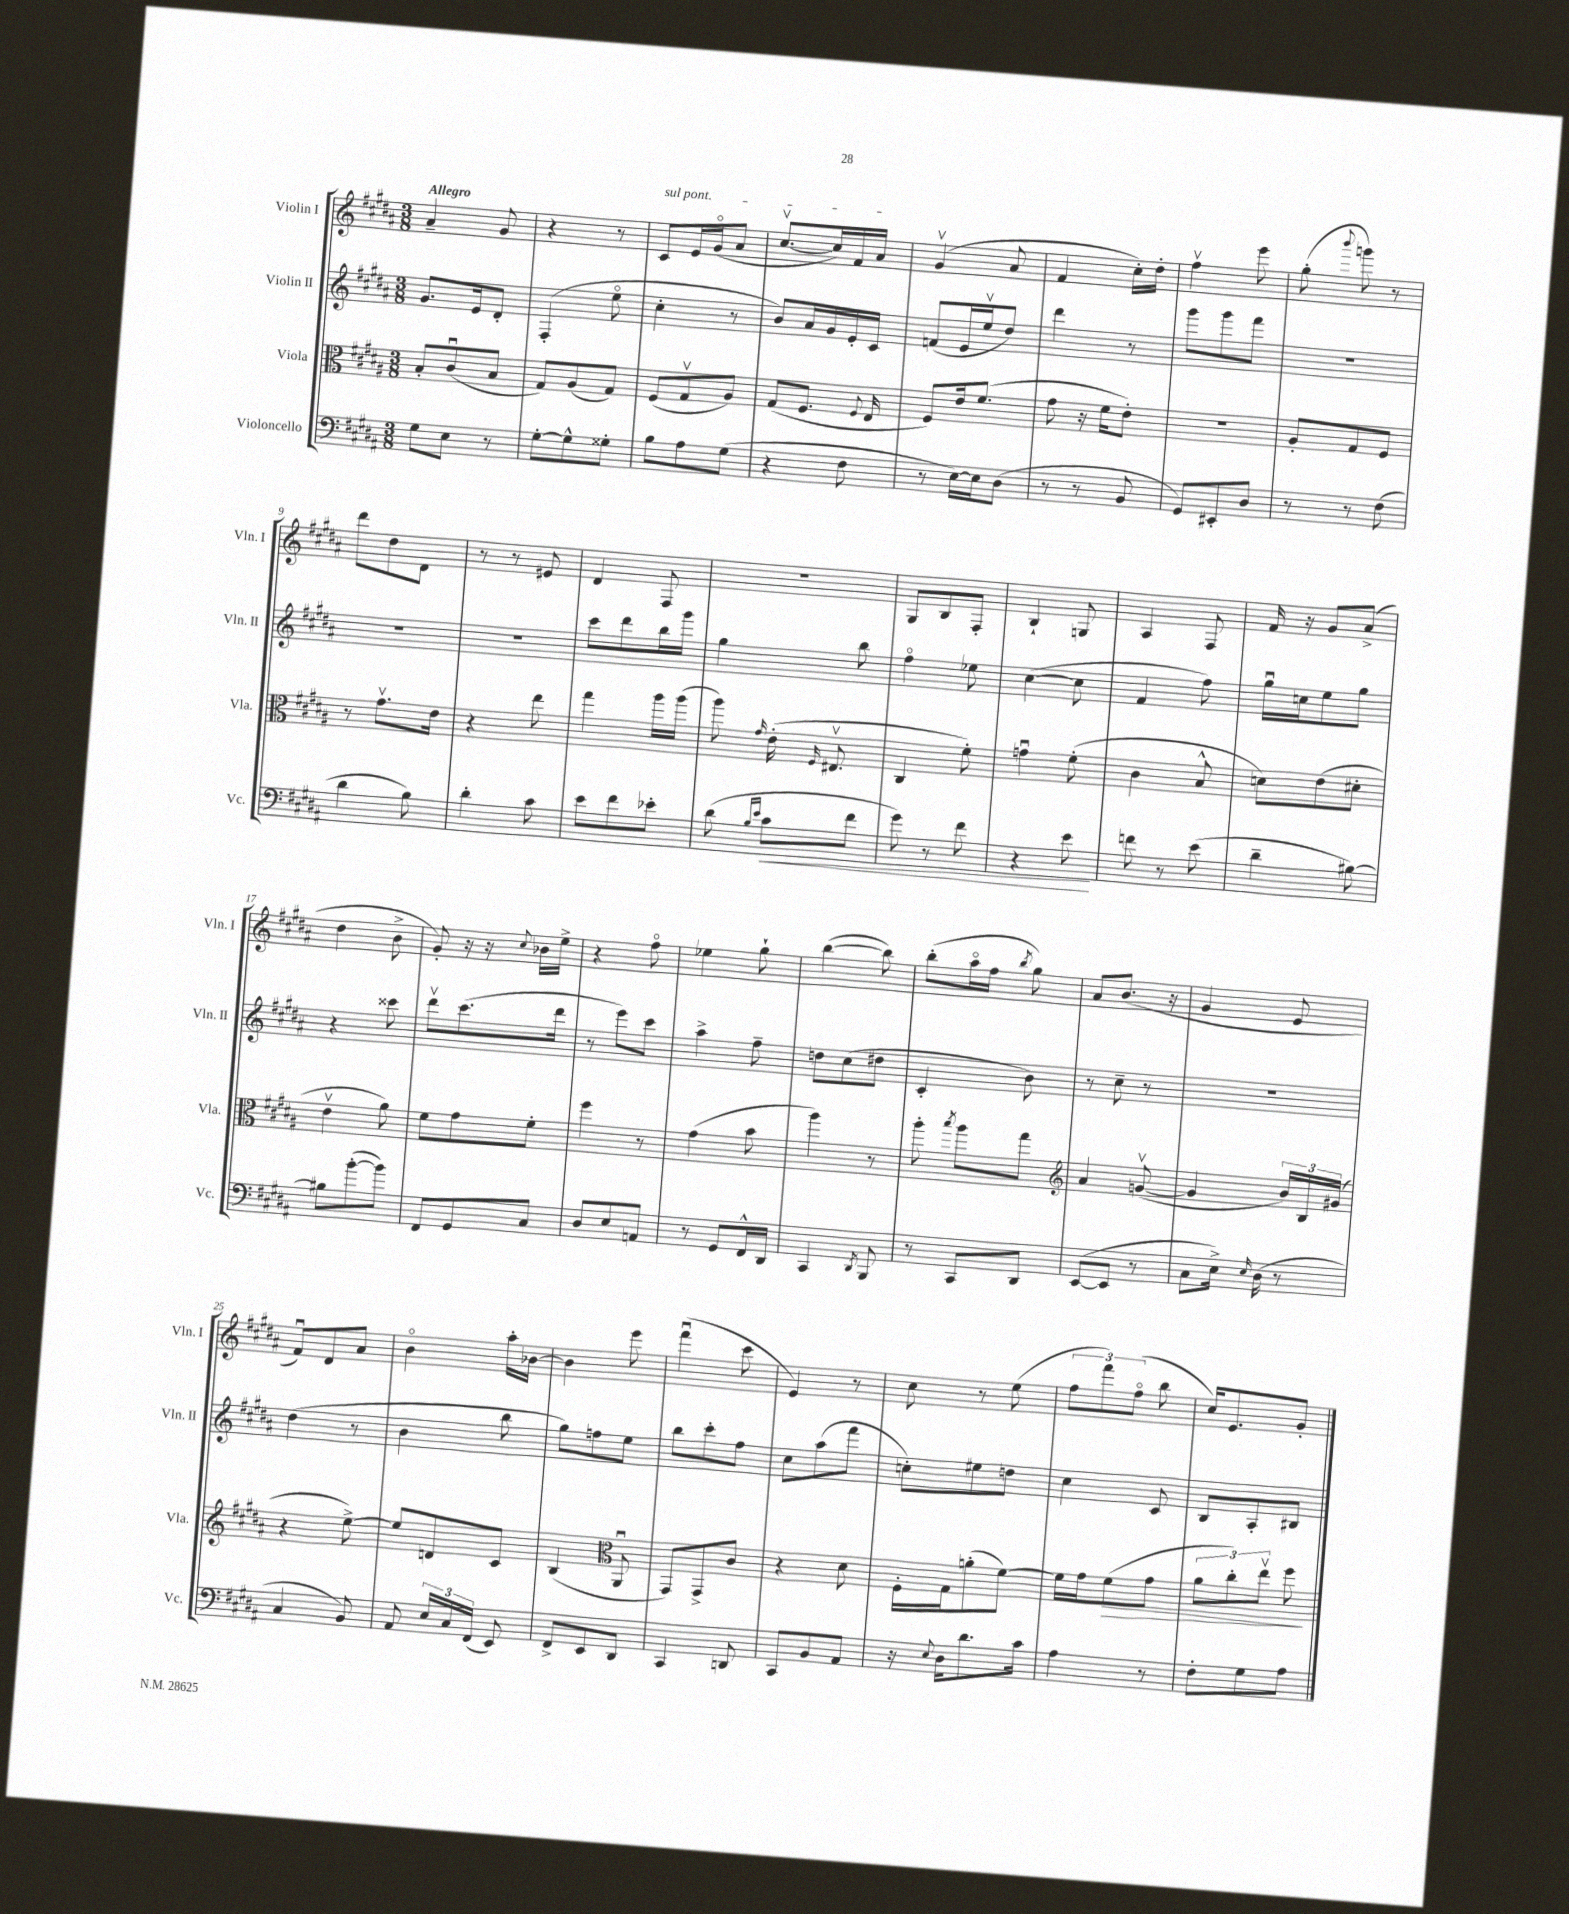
<<
\new StaffGroup <<
\new Staff = "s0" \with { instrumentName = "Violin I" shortInstrumentName = "Vln. I" } {
    \clef treble \key b \major \numericTimeSignature \time 3/8 \tempo "Allegro"
    \autoBeamOff ais'4-- gis'8 |
    r4 r8 |
    \once \override TextSpanner.bound-details.left.text = \markup { \italic "sul pont." } cis'8[\startTextSpan e'16 gis'16\flageolet( ais'8] |
    cis''8.[~\upbow cis''16) fis'16 ais'16]\stopTextSpan |
    gis'4\upbow( ais'8 |
    fis'4 cis''16[-.) dis''16]-. |
    fis''4\upbow e'''8 |
    gis''8-.( \appoggiatura { b'''8 } g'''8) r8 |
    dis'''8[ dis''8 dis'8] |
    r8 r8 eis'8 |
    dis'4 fis8 |
    R4. |
    gis8[ b8 fis8]-. |
    b4-! g8 |
    ais4 fis8 |
    fis'16 r16 gis'8[ ais'8]->( |
    dis''4 b'8-> |
    gis'8-.) r16 r16 \appoggiatura { cis''8 } bes'16[ e''16]-> |
    r4 fis''8\flageolet |
    ees''4 gis''8-! |
    b''4~( b''8) |
    b''8[-.( ais''16\flageolet fis''16] \acciaccatura { b''8 } gis''8) |
    ais'8[ b'8.]( r16 |
    gis'4 e'8 |
    fis'8[\downbow) dis'8 ais'8] |
    b'4\flageolet ais''16[-. bes'16]~ |
    bes'4 e'''8 |
    fis'''4\downbow( cis'''8 |
    e'4) r8 |
    cis''8 r8 e''8( |
    \tuplet 3/2 { fis''8[ fis'''8) fis''8]\flageolet( } b''8 |
    cis''16[) e'8. gis'8]-. \bar "|." |
}
\new Staff = "s1" \with { instrumentName = "Violin II" shortInstrumentName = "Vln. II" } {
    \clef treble \key b \major \numericTimeSignature \time 3/8
    \autoBeamOff gis'8.[ e'16 dis'8]-. |
    fis4-.( e''8\flageolet |
    cis''4-. r8 |
    b'8[) ais'16 gis'16 e'16-. cis'16] |
    f'8[( e'16 e''16\upbow dis''8]) |
    dis'''4 r8 |
    gis'''8[ gis'''8 fis'''8] |
    R4. |
    R4. |
    R4. |
    cis'''8[ dis'''8 b''16 gis'''16] |
    gis''4 b''8 |
    fis''4\flageolet ees''8 |
    cis''4~( cis''8 |
    fis'4 fis''8) |
    gis''16[\downbow c''16 e''8 gis''8] |
    r4 cisis'''8 |
    dis'''8[\upbow cis'''8.( dis'''16] |
    r8 e'''8[) cis'''8] |
    ais''4-> fis''8-- |
    d''8[ cis''8( dis''8] |
    cis'4-. b'8) |
    r8 cis''8-- r8 |
    r4. |
    dis''4( r8 |
    b'4 b''8 |
    gis''8[) f''8 e''8] |
    b''8[ cis'''8-. fis''8] |
    cis''8[ ais''8( fis'''8] |
    c''8[-.) eis''8 d''8] |
    cis''4 cis'8 |
    b8[ ais8-. bis8] \bar "|." |
}
\new Staff = "s2" \with { instrumentName = "Viola" shortInstrumentName = "Vla." } {
    \clef alto \key b \major \numericTimeSignature \time 3/8
    \autoBeamOff b8[-. cis'8\downbow( b8] |
    gis8[) ais8( gis8]) |
    fis8[( gis8\upbow ais8]) |
    gis8[( fis8.] \appoggiatura { fis8 } e16 |
    fis8[) e'16 fis'8.]( |
    gis'8 r16 fis'16[ e'8]-.) |
    R4. |
    ais8[-. gis8 fis8] |
    r8 gis'8.[\upbow e'16] |
    r4 e''8 |
    gis''4 ais''16[ ais''16]( |
    ais''8) \grace { gis'16 } e'16-.( \grace { fis16 } eis8.\upbow |
    cis4 fis'8-.) |
    g'4\downbow fis'8-.( |
    cis'4 b8-^ |
    d'8[) e'8( dis'8]-. |
    e'4\upbow ais'8) |
    fis'8[ gis'8 fis'8]-. |
    fis''4 r8 |
    gis'4( b'8 |
    ais''4) r8 |
    ais''8-. \acciaccatura { b''8 } ais''8[ gis''8] |
    \clef treble ais'4 g'8~\upbow( |
    g'4 \tuplet 3/2 { b'16[) b16 gis'16]( } |
    r4 e''8~->) |
    e''8[ d'8 cis'8] |
    b4( \clef alto ais,8\downbow |
    gis,8[) gis,8-> cis'8] |
    r4 dis'8 |
    fis16[-. gis16 a'8-.( fis'8]~) |
    fis'16[ gis'16 fis'8\>( gis'8] |
    \tuplet 3/2 { ais'8[ cis''8-.) e''8]\upbow } fis''8\! \bar "|." |
}
\new Staff = "s3" \with { instrumentName = "Violoncello" shortInstrumentName = "Vc." } {
    \clef bass \key b \major \numericTimeSignature \time 3/8
    \autoBeamOff gis8[ e8] r8 |
    gis8[~-. gis8-^ gisis8]-. |
    b8[ ais8 gis8]( |
    r4 fis8 |
    r8 e16[~) e16 dis8]( |
    r8 r8 b,8 |
    gis,8[) eis,8-. dis8] |
    r8 r8 fis8( |
    dis'4 b8) |
    dis'4-. cis'8 |
    e'8[ fis'8 ees'8]-. |
    dis'8( \grace { b16[ e'16] } cis'8[\< fis'8] |
    gis'8) r8 fis'8 |
    r4 e'8\! |
    f'8 r8 e'8( |
    dis'4-- bis8~) |
    bis8[ b'8~-.( b'8]) |
    fis,8[ gis,8 cis8] |
    dis8[ e8 a,8] |
    r8 gis,8[ fis,16-^ dis,16] |
    cis,4 \acciaccatura { dis,8 } b,,8 |
    r8 cis,8[ dis,8] |
    e,8[~( e,8] r8 |
    cis8[ e16]->) \grace { e16 } dis16( r8 |
    cis4 b,8) |
    ais,8 \tuplet 3/2 { e16[ cis16 fis,16]( } e,8) |
    fis,8[-> e,8 dis,8] |
    cis,4 d,8 |
    cis,8[ b,8 ais,8] |
    r16 \appoggiatura { e8 } dis16[ dis'8. cis'16] |
    ais4 r8 |
    fis8[-. gis8 ais8] \bar "|." |
}
>>
>>
